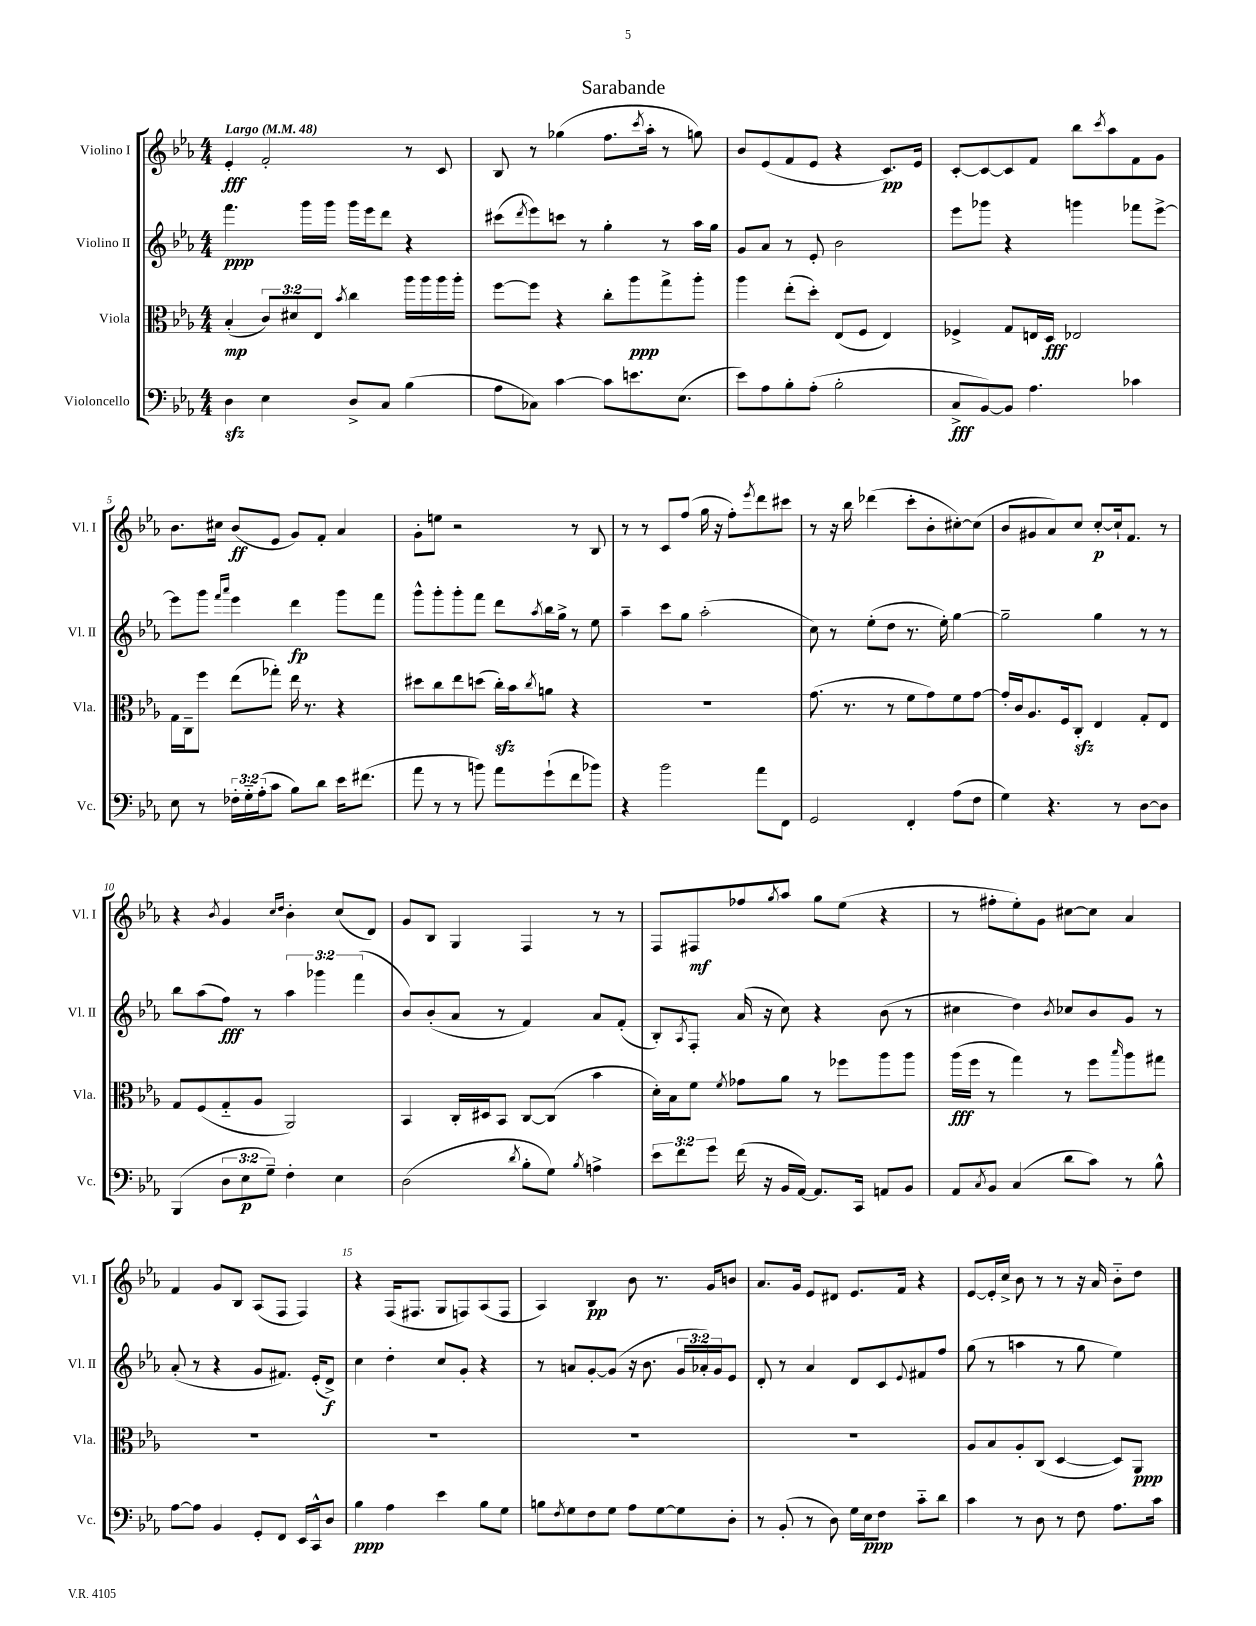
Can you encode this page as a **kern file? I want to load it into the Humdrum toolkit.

**kern	**dynam	**kern	**dynam	**kern	**dynam	**kern	**dynam
*part4	*part4	*part3	*part3	*part2	*part2	*part1	*part1
*staff4	*staff4	*staff3	*staff3	*staff2	*staff2	*staff1	*staff1
*I"Violoncello	*	*I"Viola	*	*I"Violino II	*	*I"Violino I	*
*I'Vc.	*	*I'Vla.	*	*I'Vl. II	*	*I'Vl. I	*
*clefF4	*	*clefC3	*	*clefG2	*	*clefG2	*
*k[b-e-a-]	*	*k[b-e-a-]	*	*k[b-e-a-]	*	*k[b-e-a-]	*
*M4/4	*	*M4/4	*	*M4/4	*	*M4/4	*
*MM48	*	*MM48	*	*MM48	*	*MM48	*
=1	=1	=1	=1	=1	=1	=1	=1
!	!	!	!	!	!	!LO:TX:a:B:t=Largo	!
4Dzz\	.	(4B-'/	mp	4.fff\	ppp	4e-'/	fff
4E-\	.	12c/L)	.	.	.	2f'/	.
.	.	12d#X/	.	.	.	.	.
.	.	.	.	16ggg\LL	.	.	.
.	.	12E-/J	.	.	.	.	.
.	.	.	.	16ggg\JJ	.	.	.
.	.	8qb-/	.	.	.	.	.
8D^/L	.	4cc\	.	16ggg\LL	.	.	.
.	.	.	.	16eee-\J	.	.	.
8C/J	.	.	.	8ddd\J	.	.	.
(4B-\	.	16aa-\LL	.	4r	.	8r	.
.	.	16aa-\	.	.	.	.	.
.	.	16aa-\	.	.	.	8c/	.
.	.	16aa-'\JJ	.	.	.	.	.
=2	=2	=2	=2	=2	=2	=2	=2
8A-\L	.	[8ff\L	.	(8ccc#X\L	.	8B-/	.
.	.	.	.	8qddd/	.	.	.
8C-X\J)	.	8ff\J]	.	8eee-\)	.	8r	.
[4c\	.	4r	.	8cccn\J	.	(4gg-X\	.
.	.	.	.	8r	.	.	.
8c\L]	.	8cc'\L	.	4gg'\	.	8.ff\L	.
8.en\	.	8aa-\	ppp	.	.	.	.
.	.	.	.	.	.	8qccc/	.
.	.	.	.	.	.	16aa-'\Jk	.
.	.	8gg^\	.	8r	.	8r	.
(8.E-\J	.	.	.	.	.	.	.
.	.	8aa-'\J	.	16aa-\LL	.	8ggn\)	.
.	.	.	.	16gg\JJ	.	.	.
=3	=3	=3	=3	=3	=3	=3	=3
8e-\L)	.	4aa-\	.	8g/L	.	8b-/L	.
8A-\	.	.	.	8a-/J	.	(8e-/	.
8B-'\	.	(8ee-'\L	.	8r	.	8f/	.
(8A-'\J	.	8dd'\J)	.	8e-'/	.	8e-/J	.
2B-'\	.	(8E-/L	.	2b-\	.	4r	.
.	.	8F/J	.	.	.	.	.
.	.	4E-/)	.	.	.	8.c/L)	pp
.	.	.	.	.	.	16e-/Jk	.
=4	=4	=4	=4	=4	=4	=4	=4
8C^/L	fff	4F-X^/	.	8eee-\L	.	[8c'/L	.
[8BB-/)	.	.	.	8ggg-X\J	.	8c/_	.
8BB-/J]	.	8G/L	.	4r	.	8c/]	.
4.A-\	.	16En/L	.	.	.	8f/J	.
.	.	16D/JJ	fff	.	.	.	.
.	.	2E-X/	.	4gggn\	.	8bb-\L	.
.	.	.	.	.	.	8qccc/	.
.	.	.	.	.	.	8aa-\	.
4c-X\	.	.	.	8fff-X\L	.	8f\	.
.	.	.	.	[8eee-^\J	.	8g\J	.
!!LO:LB:g=z
=5	=5	=5	=5	=5	=5	=5	=5
8E-\	.	16G\LL	.	8eee-\L]	.	8.b-\L	.
.	.	16C~\J	.	.	.	.	.
8r	.	8ff\J	.	8ggg\J	.	.	.
.	.	.	.	.	.	16cc#X\Jk	.
.	.	.	.	16qqfff/LL	.	.	.
.	.	.	.	16qqaaa-/JJ	.	.	.
24F-X'\LL	.	(8ee-\L	.	4eee-\	.	(8b-/L	ff
24G\	.	.	.	.	.	.	.
(24A-'\J	.	.	.	.	.	.	.
8c\J	.	8gg-X'\J)	.	.	.	8e-/J	.
8B-\L)	.	16ee-\	.	4ddd\	fp	8g/L)	.
.	.	8.r	.	.	.	.	.
8d\J	.	.	.	.	.	8f'/J	.
16e-\KL	.	4r	.	8ggg\L	.	4a-/	.
(8.f#X\J	.	.	.	.	.	.	.
.	.	.	.	8fff\J	.	.	.
=6	=6	=6	=6	=6	=6	=6	=6
8a-\	.	8dd#X\L	.	8ggg^^\L	.	8g'\L	.
8r	.	8cc\	.	8ggg'\	.	8een\J	.
8r	.	8ee-\	.	8ggg'\	.	2r	.
8bn\)	.	(8ddn\J	.	8fff\J	.	.	.
8a-\L	.	16cczz'\LL)	.	8ddd\L	.	.	.
.	.	16b-\J	.	.	.	.	.
.	.	8qcc/	.	8qaa-/	.	.	.
(8g`\	.	8an\J	.	16bb-\L	.	.	.
.	.	.	.	16gg^\JJ	.	.	.
8f\	.	4r	.	8r	.	8r	.
8b-X\J)	.	.	.	8ee-\	.	8B-/	.
=7	=7	=7	=7	=7	=7	=7	=7
4r	.	1r	.	4aa-~\	.	8r	.
.	.	.	.	.	.	8r	.
2b-\	.	.	.	8ccc\L	.	8c/L	.
.	.	.	.	8gg\J	.	(8ff/J	.
.	.	.	.	(2aa-'\	.	16gg\	.
.	.	.	.	.	.	16r	.
.	.	.	.	.	.	8ff'\L)	.
.	.	.	.	.	.	8qeee-/	.
8a-\L	.	.	.	.	.	8ddd\	.
8FF\J	.	.	.	.	.	8ccc#X\J	.
=8	=8	=8	=8	=8	=8	=8	=8
2GG/	.	(8.g\	.	8cc\)	.	8r	.
.	.	.	.	8r	.	16r	.
.	.	8.r	.	.	.	16bb-\	.
.	.	.	.	(8ee-'\L	.	(4ddd-X\	.
.	.	8r	.	8dd\J	.	.	.
4FF'/	.	8f\L	.	8.r	.	8ccc'\L	.
.	.	8g\)	.	.	.	8b-'\	.
.	.	.	.	16ee-'\)	.	.	.
(8A-\L	.	8f\	.	[4gg\	.	[8cc#X'\)	.
8F\J	.	[8g\J	.	.	.	(8cc#\J]	.
=9	=9	=9	=9	=9	=9	=9	=9
4G\)	.	16g'/LL]	.	2gg~\]	.	8b-/L	.
.	.	16c/J	.	.	.	.	.
.	.	8.A-/	.	.	.	8g#X/	.
4.r	.	.	.	.	.	8a-/)	.
.	.	16F/k	.	.	.	.	.
.	.	8Czz'/J	.	.	.	8cc/J	.
.	.	4E-/	.	4gg\	.	[8cc'/L	p
8r	.	.	.	.	.	16cc`/k]	.
.	.	.	.	.	.	8.f/J	.
[8D\L	.	8G'/L	.	8r	.	.	.
8D\J]	.	8E-/J	.	8r	.	8r	.
!!LO:LB:g=z
=10	=10	=10	=10	=10	=10	=10	=10
(4BBB-/	.	8G/L	.	8bb-\L	.	4r	.
.	.	(8F/	.	(8aa-\	.	.	.
.	.	.	.	.	.	8qb-/	.
12D\L	.	8G/	.	8ff\J)	fff	4g/	.
12E-\	p	.	.	.	.	.	.
.	.	8A-/J	.	8r	.	.	.
12G~\J)	.	.	.	.	.	.	.
.	.	.	.	.	.	16qqcc/LL	.
.	.	.	.	.	.	16qqdd/JJ	.
4F'\	.	2AA-/)	.	6aa-\	.	4b-'\	.
.	.	.	.	6ggg-X\	.	.	.
4E-\	.	.	.	.	.	(8cc/L	.
.	.	.	.	(6fff\	.	.	.
.	.	.	.	.	.	8d/J)	.
=11	=11	=11	=11	=11	=11	=11	=11
(2D\	.	4BB-/	.	8b-/L)	.	8g/L	.
.	.	.	.	(8b-'/	.	8B-/J	.
.	.	16C'/LL	.	8a-/J	.	4G/	.
.	.	16D#X/J	.	.	.	.	.
.	.	8BB-/J	.	8r	.	.	.
8qd/	.	.	.	.	.	.	.
8B-'\L	.	[8C/L	.	4f/)	.	4F/	.
8G\J)	.	(8C/J]	.	.	.	.	.
8qB-/	.	.	.	.	.	.	.
4An^\	.	4b-\	.	8a-/L	.	8r	.
.	.	.	.	(8f'/J	.	8r	.
=12	=12	=12	=12	=12	=12	=12	=12
12e-\L	.	16d'\LL)	.	8B-'/L)	.	8F/L	.
.	.	16B-\J	.	.	.	.	.
12f\	.	.	.	.	.	.	.
.	.	.	.	8qA-/	.	.	.
.	.	8f\J	.	8F'/J	.	8F#X/	mf
12g\J	.	.	.	.	.	.	.
.	.	8qf/	.	.	.	.	.
(16f\	.	8g-X\L	.	(16a-/	.	8ff-X/	.
16r	.	.	.	16r	.	.	.
.	.	.	.	.	.	8qgg/	.
16BB-/LL	.	8a-\J	.	8cc\)	.	8aa-/J	.
[16AA-/JJ)	.	.	.	.	.	.	.
8.AA-/L]	.	8r	.	4r	.	8gg\L	.
.	.	8ff-X\L	.	.	.	(8ee-\J	.
16CC/Jk	.	.	.	.	.	.	.
8AAn/L	.	8aa-\	.	(8b-\	.	4r	.
8BB-/J	.	8aa-\J	.	8r	.	.	.
=13	=13	=13	=13	=13	=13	=13	=13
8AA-/L	.	(16aa-\LL	fff	4cc#X\	.	8r	.
.	.	16ff\JJ	.	.	.	.	.
8qC/	.	.	.	.	.	.	.
8BB-/J	.	8r	.	.	.	8ff#X'\L	.
(4C/	.	4gg\)	.	4dd\)	.	8ee-'\)	.
.	.	.	.	.	.	8g\J	.
.	.	.	.	8qb-/	.	.	.
8d\L	.	8r	.	8cc-X/L	.	[8cc#X\L	.
8c\J)	.	8ff\L	.	8b-/	.	8cc#\J]	.
.	.	16qqbb-/	.	.	.	.	.
8r	.	8aa-\	.	8g/J	.	4a-/	.
8B-^^\	.	8gg#X\J	.	8r	.	.	.
!!LO:LB:g=z
=14	=14	=14	=14	=14	=14	=14	=14
[8A-\L	.	1r	.	(8a-'/	.	4f/	.
8A-\J]	.	.	.	8r	.	.	.
4BB-/	.	.	.	4r	.	8g/L	.
.	.	.	.	.	.	8B-/J	.
8GG'/L	.	.	.	8g/L	.	(8A-/L	.
8FF/J	.	.	.	8.f#X/J)	.	8F/J	.
16EE-/LL	.	.	.	.	.	4F/)	.
16CC^^/J	.	.	.	(16e-'/KL	.	.	.
8D/J	.	.	.	8d^/J)	f	.	.
=15	=15	=15	=15	=15	=15	=15	=15
4B-\	ppp	1r	.	4cc\	.	4r	.
4A-\	.	.	.	4dd'\	.	(16F/KL	.
.	.	.	.	.	.	8.F#X/J	.
4e-\	.	.	.	8cc/L	.	8G/L	.
.	.	.	.	8g'/J	.	8Fn/)	.
8B-\L	.	.	.	4r	.	(8A-/	.
8G\J	.	.	.	.	.	8F/J	.
=16	=16	=16	=16	=16	=16	=16	=16
8Bn\L	.	1r	.	8r	.	4A-/)	.
8qF/	.	.	.	.	.	.	.
8G\	.	.	.	8an/L	.	.	.
8F\	.	.	.	[8g'/	.	4B-/	pp
8G\J	.	.	.	(8g/J]	.	.	.
8A-\L	.	.	.	16r	.	8b-\	.
.	.	.	.	8.b-\	.	.	.
[8G\	.	.	.	.	.	8.r	.
8G\]	.	.	.	24g/LL	.	.	.
.	.	.	.	24a-X'/)	.	.	.
.	.	.	.	.	.	16g/KL	.
.	.	.	.	24g/J	.	.	.
8D'\J	.	.	.	8e-/J	.	8bn/J	.
=17	=17	=17	=17	=17	=17	=17	=17
8r	.	1r	.	8d'/	.	8.a-/L	.
(8BB-'/	.	.	.	8r	.	.	.
.	.	.	.	.	.	16g/Jk	.
8r	.	.	.	4a-/	.	8e-/L	.
8D\)	.	.	.	.	.	8d#X/J	.
16G\LL	.	.	.	8d/L	.	8.e-/L	.
16E-\J	ppp	.	.	.	.	.	.
8F\J	.	.	.	8c/	.	.	.
.	.	.	.	.	.	16f/Jk	.
.	.	.	.	8qqe-/	.	.	.
8c\L	.	.	.	8f#X/	.	4r	.
8d\J	.	.	.	8ff/J	.	.	.
=18	=18	=18	=18	=18	=18	=18	=18
4c\	.	8A-/L	.	(8gg\	.	[8e-/L	.
.	.	8B-/	.	8r	.	16e-'/L]	.
.	.	.	.	.	.	16cc^/JJ	.
8r	.	8A-'/	.	4aan\	.	8b-\	.
8D\	.	(8C/J	.	.	.	8r	.
8r	.	[4D/	.	8r	.	8r	.
8F\	.	.	.	8gg\	.	16r	.
.	.	.	.	.	.	16a-/	.
8.A-\L	.	8D/L])	.	4ee-\)	.	8b-\L	.
.	.	8AA-/J	ppp	.	.	8dd\J	.
16c\Jk	.	.	.	.	.	.	.
==	==	==	==	==	==	==	==
*-	*-	*-	*-	*-	*-	*-	*-
